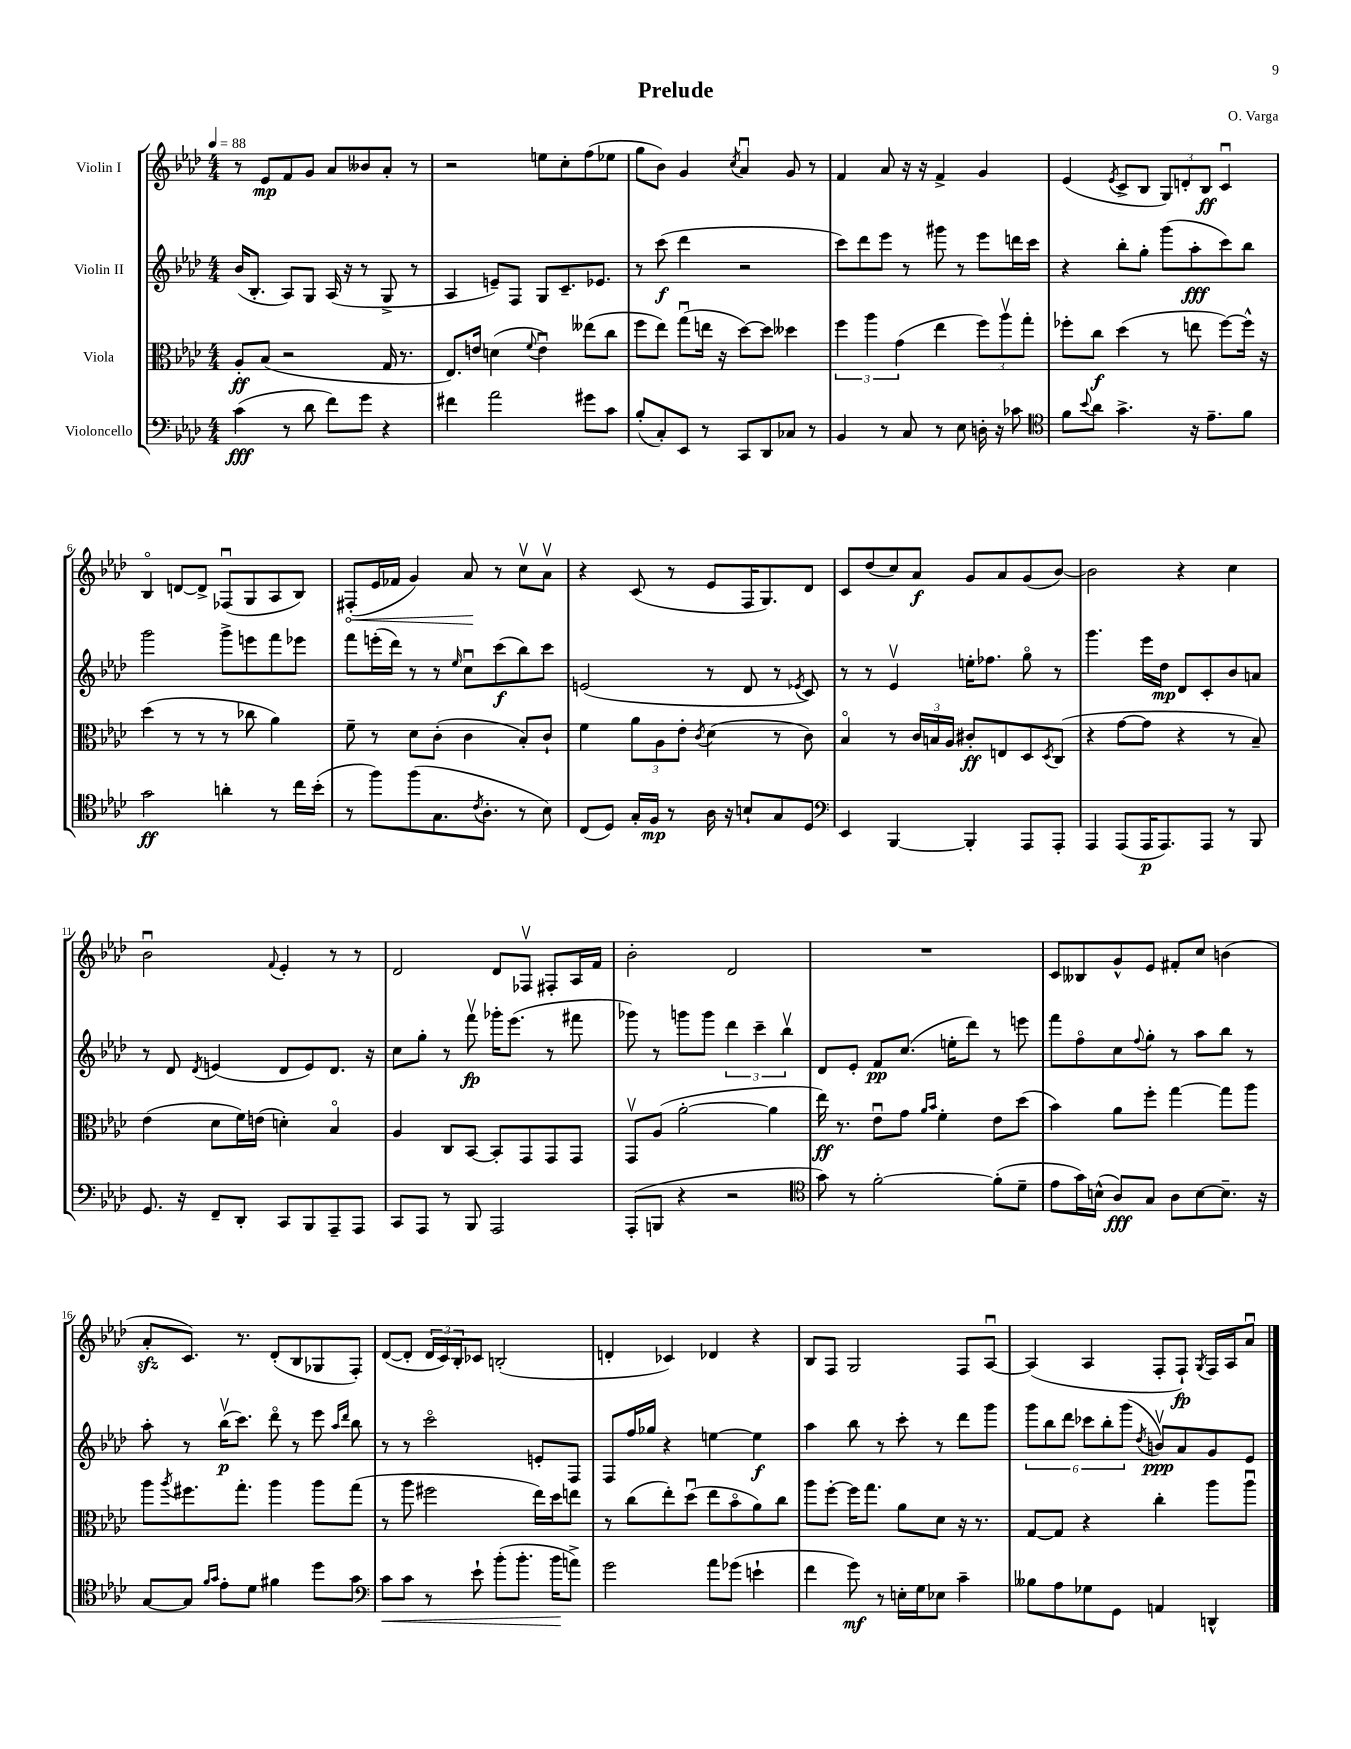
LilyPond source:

\header { title = "Prelude" composer = "O. Varga" }
<<
\new StaffGroup <<
\new Staff = "s0" \with { instrumentName = "Violin I" } {
    \clef treble \key aes \major \numericTimeSignature \time 4/4 \tempo 4 = 88
    r8 ees'8\mp f'8 g'8 aes'8 beses'8 aes'8-. r8 |
    r2 e''8 c''8-. f''8( ees''8 |
    g''8 bes'8) g'4 \acciaccatura { c''8 } aes'4\downbow g'8 r8 |
    f'4 aes'8 r16 r16 f'4-> g'4 |
    ees'4( \acciaccatura { ees'8 } c'8-> bes8 \tuplet 3/2 { g8) d'8-. bes8\ff } c'4\downbow |
    bes4\flageolet d'8~ d'8-> fes8\downbow( g8 aes8 bes8) |
    \once \override Hairpin.circled-tip = ##t fis8-.\<( ees'16 fes'16 g'4) aes'8\! r8 c''8\upbow aes'8\upbow |
    r4 c'8( r8 ees'8 f16 g8.) des'8 |
    c'8 des''8( c''8) aes'8\f g'8 aes'8 g'8( bes'8~) |
    bes'2 r4 c''4 |
    bes'2\downbow \appoggiatura { f'8 } ees'4-. r8 r8 |
    des'2 des'8 fes8\upbow fis8-. aes16 f'16 |
    bes'2-. des'2 |
    R1 |
    c'8 beses8 g'8-^ ees'8 fis'8-. c''8 b'4( |
    aes'8-.\sfz c'8.) r8. des'8-.( bes8 ges8 f8-.) |
    des'8~( des'8-. \tuplet 3/2 { des'16 c'16) bes16-. } ces'8 b2-.( |
    d'4-. ces'4) des'4 r4 |
    bes8 f8 g2 f8 aes8~\downbow |
    aes4( aes4 f8-. f8-!\fp) \acciaccatura { g8 } f16 aes16 aes'8\downbow \bar "|." |
}
\new Staff = "s1" \with { instrumentName = "Violin II" } {
    \clef treble \key aes \major \numericTimeSignature \time 4/4
    bes'16( bes8.-. aes8) g8 aes16( r16 r8 g8-> r8 |
    aes4 e'8--) f8 g8 c'8.-- ees'8. |
    r8 c'''8\f( des'''4 r2 |
    c'''8) des'''8 ees'''8 r8 gis'''8 r8 ees'''8 d'''16 c'''16 |
    r4 bes''8-. g''8-. g'''8( aes''8-.\fff c'''8) bes''8 |
    g'''2 g'''8-> e'''8 f'''8 ees'''8 |
    f'''8 e'''16-.( des'''16) r8 r8 \grace { ees''16 } c''8\downbow c'''8\f( bes''8) c'''8 |
    e'2( r8 des'8 r8 \acciaccatura { ees'8 } c'8) |
    r8 r8 ees'4\upbow e''16-. fes''8. g''8\flageolet r8 |
    g'''4. ees'''16 des''16\mp des'8 c'8-. bes'8 a'8 |
    r8 des'8 \acciaccatura { des'8 } e'4( des'8 e'8) des'8. r16 |
    c''8 g''8-. r8 f'''8\upbow\fp ges'''16-. ees'''8.( r8 fis'''8 |
    ges'''8) r8 g'''8 g'''8 \tuplet 3/2 { des'''4 c'''4-- bes''4\upbow } |
    des'8 ees'8-. f'8\pp c''8.( e''16-. des'''8) r8 e'''8 |
    f'''8 f''8\flageolet c''8 \appoggiatura { f''8 } g''8-. r8 aes''8 bes''8 r8 |
    aes''8-. r8 bes''16\upbow\p( c'''8.) des'''8\flageolet r8 ees'''8 \grace { aes''16 des'''16 } bes''8 |
    r8 r8 c'''2\flageolet e'8-. f8 |
    f8 f''16 ges''16 r4 e''4~ e''4\f |
    aes''4 bes''8 r8 c'''8-. r8 des'''8 g'''8 |
    \tuplet 6/4 { g'''8 bes''8 des'''8 ces'''8 bes''8-. g'''8( } \acciaccatura { des''8 } b'8\upbow\ppp) aes'8 g'8 ees'8 \bar "|." |
}
\new Staff = "s2" \with { instrumentName = "Viola" } {
    \clef alto \key aes \major \numericTimeSignature \time 4/4
    aes8-.\ff bes8( r2 g16 r8. |
    ees8.) e'16 d'4( \appoggiatura { f'8 } e'4\downbow) eeses''8( c''8 |
    f''8 ees''8) g''8\downbow( e''16 r16 des''8~) des''8 deses''4 |
    \tuplet 3/2 { f''4 aes''4 g'4( } ees''4 \tuplet 3/2 { f''8) aes''8\upbow g''8-. } |
    fes''8-. c''8\f des''4( r8 e''8 fes''8~) fes''16-^ r16 |
    des''4( r8 r8 r8 ces''8 aes'4) |
    f'8-- r8 des'8 c'8-.( c'4 bes8-.) c'8-! |
    f'4 \tuplet 3/2 { aes'8 aes8 ees'8-. } \acciaccatura { c'8 } des'4( r8 c'8) |
    bes4\flageolet r8 \tuplet 3/2 { c'16 b16 aes16 } cis'8-.\ff e8 des8 \acciaccatura { des8 } c8( |
    r4 g'8~ g'8 r4 r8 bes8--) |
    ees'4( des'8 f'16) e'16( d'4-.) bes4\flageolet |
    aes4 c8 bes,8~ bes,8-. g,8 g,8 g,8 |
    g,8\upbow aes8( aes'2~-. aes'4 |
    ees''16\ff) r8. ees'8\downbow g'8 \grace { aes'16 bes'16 } f'4-. ees'8 des''8( |
    bes'4) aes'8 f''8-. g''4~ g''8 aes''8 |
    aes''8 \acciaccatura { aes''8 } fis''8. g''8.-. aes''4 aes''8 g''8( |
    r8 aes''8 fis''2 ees''16) des''16 e''8 |
    r8 c''8( ees''8-.) des''8\downbow( ees''8 bes'8\flageolet aes'8) c''8 |
    aes''8 f''8~-. f''16 g''8. aes'8 des'8 r16 r8. |
    g8~ g8 r4 c''4-. aes''8 aes''8\downbow \bar "|." |
}
\new Staff = "s3" \with { instrumentName = "Violoncello" } {
    \clef bass \key aes \major \numericTimeSignature \time 4/4
    c'4\fff( r8 des'8 f'8) g'8 r4 |
    fis'4 aes'2 gis'8 c'8 |
    bes8-.( c8-.) ees,8 r8 c,8 des,8 ces8 r8 |
    bes,4 r8 c8 r8 ees8 d16-. r16 ces'8 |
    \clef tenor f'8 \appoggiatura { bes'8 } aes'8 g'4.-> r16 ees'8.-- f'8 |
    g'2\ff a'4-. r8 c''16 bes'16-.( |
    r8 f''8) f''8( g8. \acciaccatura { c'8 } aes8.-. r8 bes8) |
    c8( des8) g16-. f16\mp r8 aes16 r16 b8-! g8 des8 |
    \clef bass ees,4 bes,,4~ bes,,4-. aes,,8 aes,,8-. |
    aes,,4 aes,,8( aes,,16\p aes,,8.) aes,,8 r8 bes,,8 |
    g,8. r16 f,8-- des,8-. c,8 bes,,8 aes,,8-- aes,,8 |
    c,8 aes,,8 r8 bes,,8 aes,,2 |
    aes,,8-.( b,,8 r4 r2 |
    \clef tenor g'8) r8 f'2~-. f'8-.( des'8-- |
    ees'8 g'16) b16-^( aes8\fff) g8 aes8 b8~ b8.-- r16 |
    g8~ g8 \grace { f'16 g'16 } ees'8-. des'8 fis'4 des''8 g'8 |
    \clef bass c'8\< c'8 r8 ees'8-! bes'8-.( bes'8.-. bes'16\! a'8->) |
    g'2 aes'8 ges'8( e'4-! |
    f'4 g'8\mf) r8 e16-. g16 ees8 c'4-- |
    beses8 aes8 ges8 g,8 a,4 d,4-^ \bar "|." |
}
>>
>>
